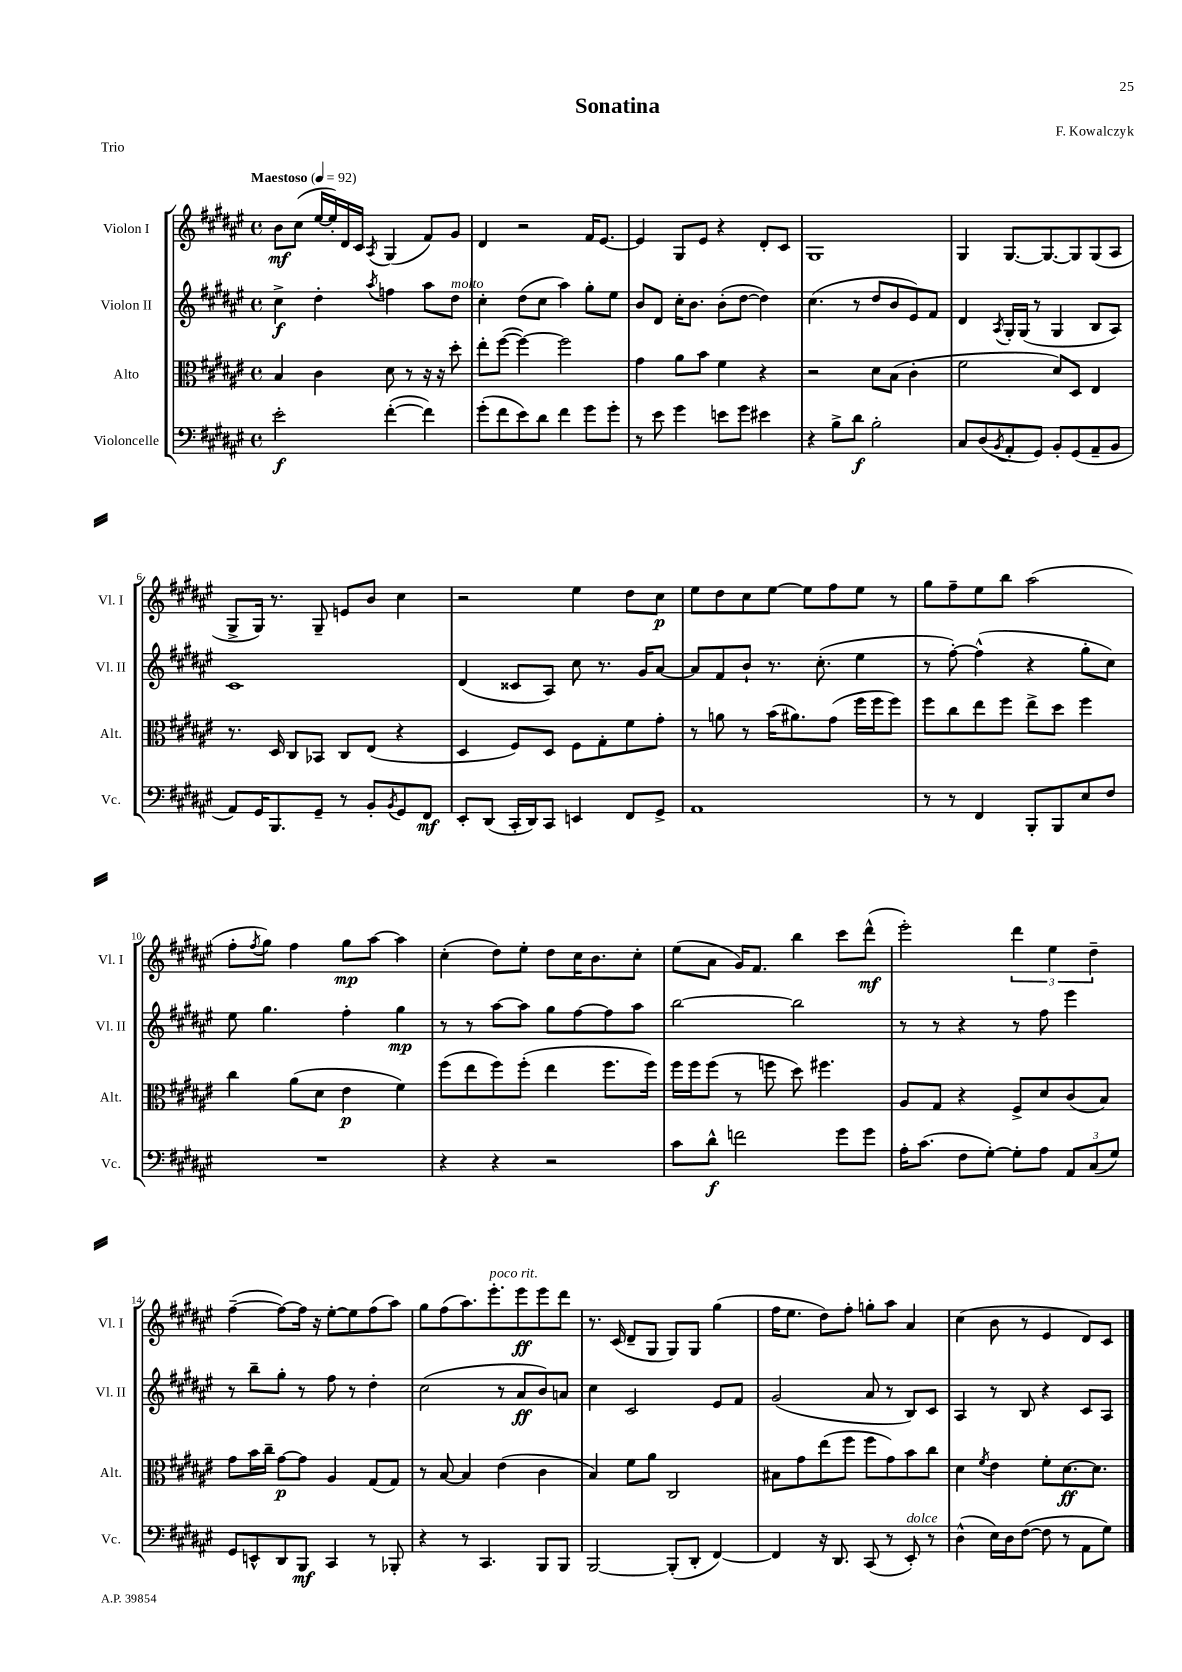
\header { title = "Sonatina" composer = "F. Kowalczyk" piece = "Trio" }
<<
\new StaffGroup <<
\new Staff = "s0" \with { instrumentName = "Violon I" shortInstrumentName = "Vl. I" } {
    \clef treble \key fis \major \defaultTimeSignature \time 4/4 \tempo "Maestoso" 4 = 92
    b'8\mf cis''8( eis''16~ eis''16-.) dis'16 cis'16 \acciaccatura { ais8 } gis4( fis'8) gis'8 |
    dis'4 r2 fis'16 eis'8.~ |
    eis'4 gis8 eis'8 r4 dis'8-. cis'8 |
    gis1 |
    gis4 gis8.~ gis8.~ gis8 gis8( ais8 |
    gis8-> gis16) r8. gis8-- e'8 b'8 cis''4 |
    r2 eis''4 dis''8 cis''8\p |
    eis''8 dis''8 cis''8 eis''8~ eis''8 fis''8 eis''8 r8 |
    gis''8 fis''8-- eis''8 b''8 ais''2( |
    fis''8-. \acciaccatura { fis''8 } gis''8) fis''4 gis''8\mp ais''8~ ais''4 |
    cis''4-.( dis''8) eis''8-. dis''8 cis''16 b'8. cis''8-. |
    eis''8( ais'8 gis'16) fis'8. b''4 cis'''8 dis'''8-^\mf( |
    eis'''2-.) \tuplet 3/2 { dis'''4 eis''4 dis''4-- } |
    fis''4~--( fis''8~) fis''16 r16 eis''8~-. eis''8 fis''8( ais''8) |
    gis''8 fis''8( ais''8.) eis'''8.-.^\markup { \italic "poco rit." } eis'''8\ff eis'''8 dis'''8 |
    r8. cis'16( dis'8-- gis8 gis8) gis8 gis''4( |
    fis''16 eis''8. dis''8) fis''8-. g''8-. ais''8 ais'4 |
    cis''4( b'8 r8 eis'4 dis'8) cis'8 \bar "|." |
}
\new Staff = "s1" \with { instrumentName = "Violon II" shortInstrumentName = "Vl. II" } {
    \clef treble \key fis \major \defaultTimeSignature \time 4/4
    cis''4->\f dis''4-. \acciaccatura { ais''8 } f''4 ais''8 dis''8^\markup { \italic "molto" } |
    cis''4-. dis''8( cis''8 ais''4) gis''8-. eis''8 |
    b'8 dis'8 cis''16-. b'8. b'8-.( dis''8~ dis''4) |
    cis''4.( r8 dis''8 b'8 eis'8) fis'8 |
    dis'4 \acciaccatura { ais8 } gis16-. gis16( r8 gis4 b8 ais8) |
    cis'1 |
    dis'4( cisis'8 ais8) cis''8 r8. gis'16 ais'8~ |
    ais'8 fis'8 b'8-! r8. cis''8.-.( eis''4 |
    r8 fis''8~-.) fis''4-^( r4 gis''8-. cis''8) |
    eis''8 gis''4. fis''4-. gis''4\mp |
    r8 r8 ais''8~ ais''8 gis''8 fis''8~ fis''8 ais''8 |
    b''2~ b''2 |
    r8 r8 r4 r8 fis''8 eis'''4 |
    r8 b''8-- gis''8-. r8 fis''8 r8 dis''4-. |
    cis''2( r8 ais'8\ff b'8) a'8 |
    cis''4 cis'2 eis'8 fis'8 |
    gis'2( ais'8 r8 b8) cis'8 |
    ais4 r8 b8 r4 cis'8 ais8 \bar "|." |
}
\new Staff = "s2" \with { instrumentName = "Alto" shortInstrumentName = "Alt." } {
    \clef alto \key fis \major \defaultTimeSignature \time 4/4
    b4 cis'4 dis'8 r8 r16 r16 dis''8-. |
    eis''8-. fis''8~( fis''4~) fis''2 |
    gis'4 ais'8 b'8 fis'4 r4 |
    r2 dis'8 b8( cis'4-. |
    fis'2 dis'8) dis8 eis4 |
    r8. dis16 cis8 bes,8 cis8 eis8( r4 |
    dis4 fis8) dis8 fis8 gis8-. fis'8 gis'8-. |
    r8 a'8 r8 b'16( ais'8.) gis'8( fis''16 fis''16 fis''8) |
    fis''8 cis''8 eis''8 fis''8 eis''8-> dis''8 fis''4 |
    cis''4 ais'8( dis'8 eis'4\p fis'4) |
    fis''8( eis''8 fis''8) fis''8-.( eis''4 fis''8. fis''16) |
    fis''16 fis''16 fis''8( r8 f''8 dis''8) fis''4. |
    ais8 gis8 r4 fis8-> dis'8 cis'8( b8) |
    gis'8 b'16 cis''16-- gis'8~\p gis'8 ais4 gis8( gis8) |
    r8 b8~ b4 eis'4( cis'4 |
    b4) fis'8 ais'8 cis2 |
    bis8 gis'8 eis''8( fis''8 fis''8 gis'8) b'8 cis''8 |
    dis'4 \acciaccatura { fis'8 } eis'4 fis'8-. dis'8.~\ff dis'8. \bar "|." |
}
\new Staff = "s3" \with { instrumentName = "Violoncelle" shortInstrumentName = "Vc." } {
    \clef bass \key fis \major \defaultTimeSignature \time 4/4
    eis'2-.\f fis'4~-.( fis'4) |
    gis'8-.( fis'8 eis'8) dis'8 fis'4 gis'8 gis'8-. |
    r8 eis'8 gis'4 e'8 gis'8 eis'4 |
    r4 b8-> dis'8\f b2-. |
    cis8 dis8( \acciaccatura { b,8 } ais,8-. gis,8) b,8-. gis,8( ais,8-- b,8 |
    ais,8) gis,16 b,,8. gis,8-- r8 b,8-. \acciaccatura { b,8 } gis,8 fis,8\mf |
    eis,8-. dis,8( cis,16-. dis,16) cis,8 e,4 fis,8 gis,8-> |
    ais,1 |
    r8 r8 fis,4 b,,8-. b,,8 eis8 fis8 |
    R1 |
    r4 r4 r2 |
    cis'8 dis'8-^\f f'2 gis'8 gis'8 |
    ais16-. cis'8.( fis8 gis8~-.) gis8-. ais8 \tuplet 3/2 { ais,8 cis8( gis8) } |
    gis,8 e,8-^ dis,8 b,,8\mf cis,4 r8 bes,,8-. |
    r4 r8 cis,4. b,,8 b,,8 |
    b,,2~ b,,8-.( dis,8-. fis,4~) |
    fis,4 r16 dis,8. cis,8( r8 eis,8-.^\markup { \italic "dolce" }) r8 |
    dis4-^( eis16) dis16 fis8~( fis8 r8 ais,8 gis8) \bar "|." |
}
>>
>>
